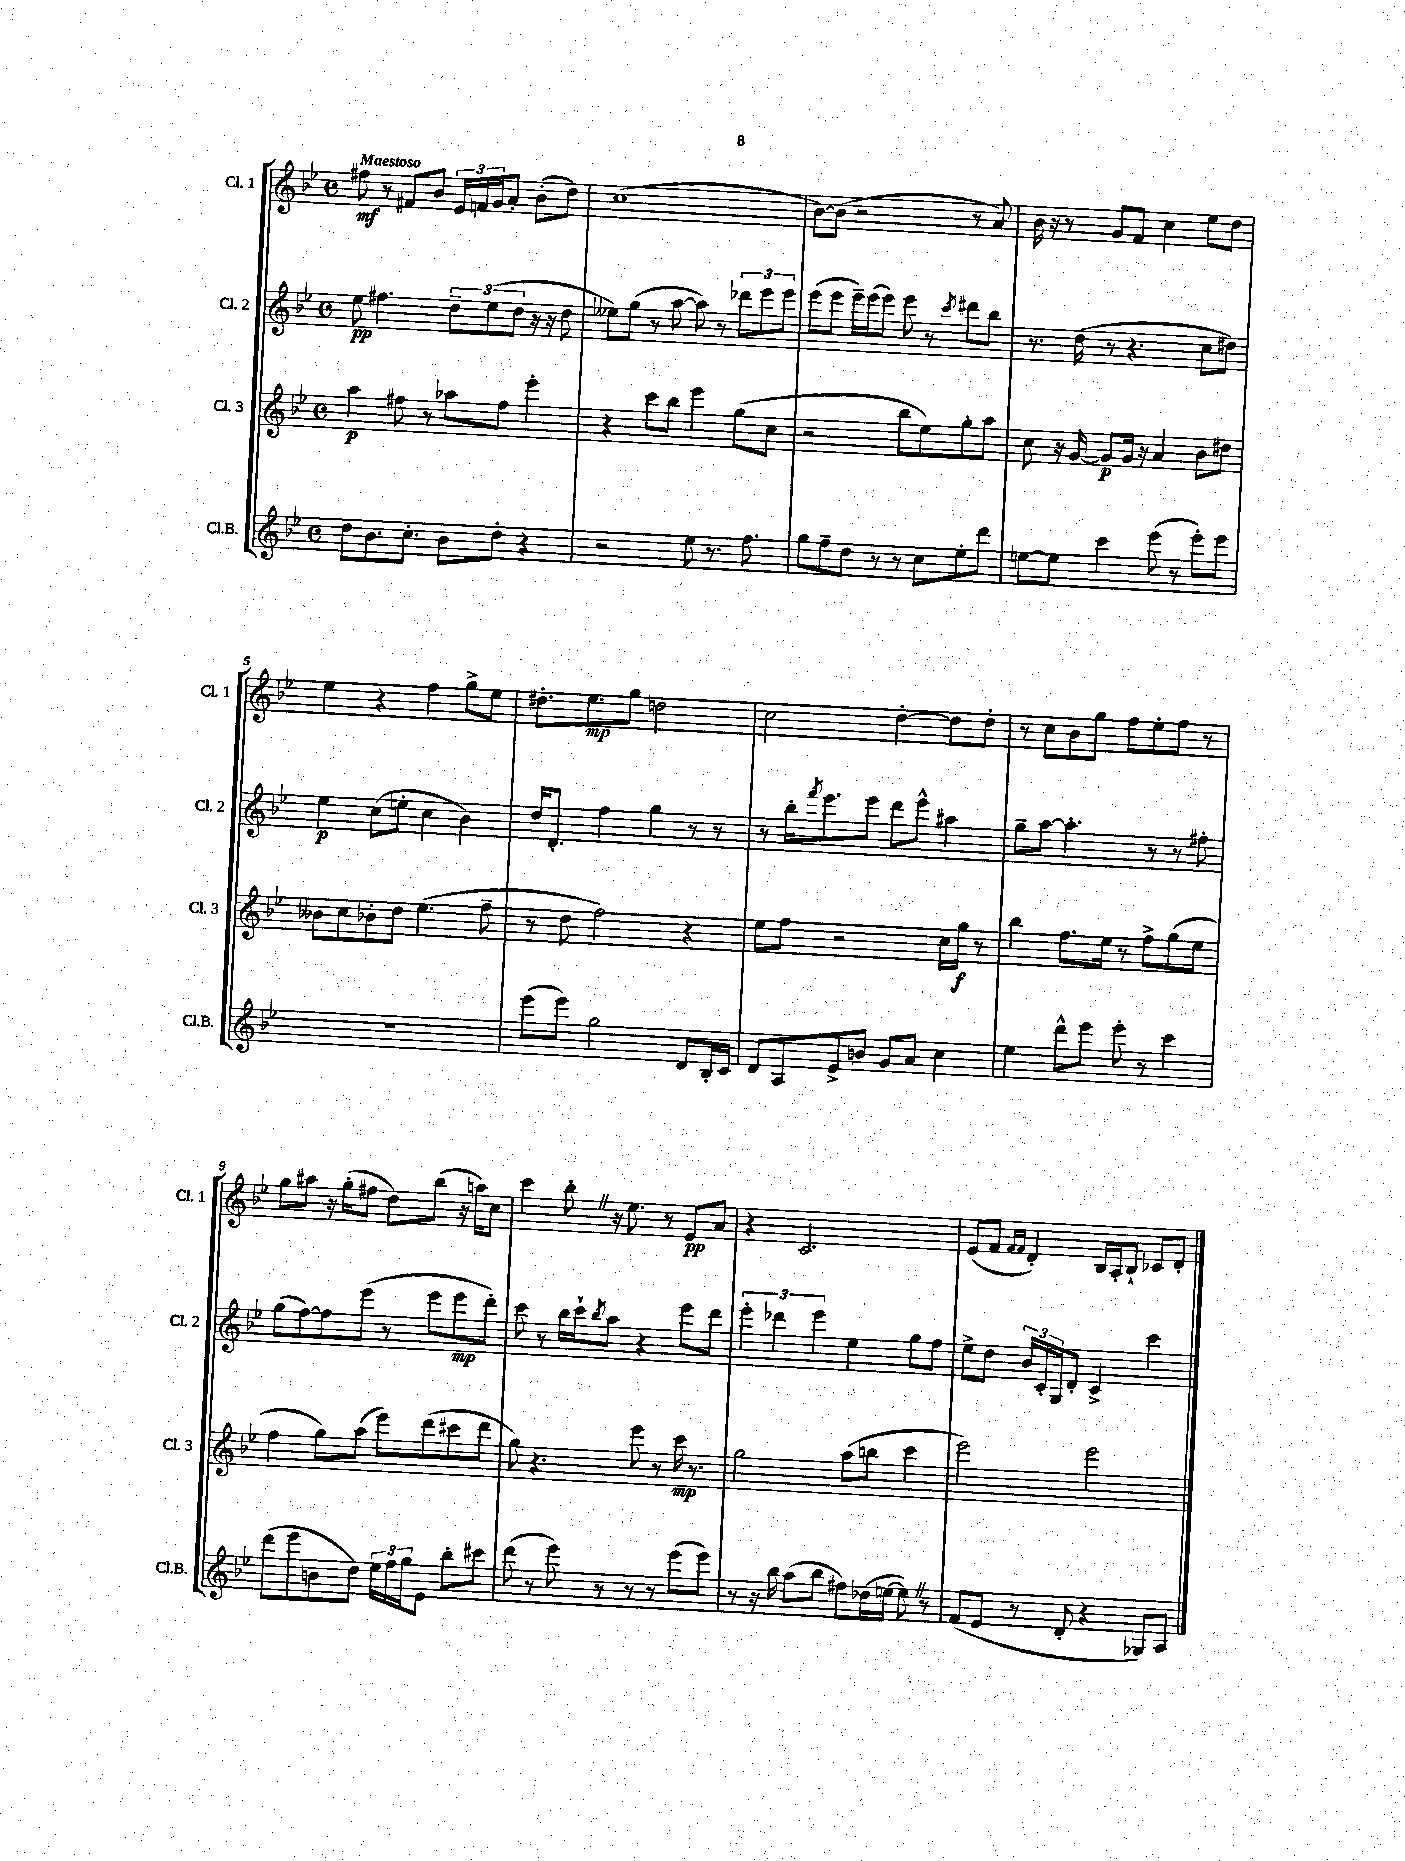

**kern	**kern	**kern	**kern
*staff4	*staff3	*staff2	*staff1
*clefG2	*clefG2	*clefG2	*clefG2
*k[b-e-]	*k[b-e-]	*k[b-e-]	*k[b-e-]
*M4/4	*M4/4	*M4/4	*M4/4
*met(c)	*met(c)	*met(c)	*met(c)
8dd\L	4aa\	8ee-\	8ff#\
8.b-\	.	4.ff#\	8r
.	8ff#\	.	8f#/L
8.cc'\J	.	.	.
.	8r	.	8b-/J
8b-\L	8aa-\L	12dd~\L	24e-/LL
.	.	.	24f/
.	.	(12ee-\	24g/J
8dd'\J	8ff#\J	.	8a'/J
.	.	12dd\J	.
4r	4eee-'\	16r	(8b-'\L
.	.	16r	.
.	.	8dd\	8dd\J)
=	=	=	=
2r	4r	8ee--\L)	(1cc
.	.	(8gg\J	.
.	8ccc\L	8r	.
.	8bb-\J	[8aa\	.
8ee-\	4eee-\	8aa\])	.
8.r	.	8r	.
.	(8gg\L	12ddd-\L	.
8.ff\	.	.	.
.	.	12eee-\	.
.	8cc\J	.	.
.	.	12eee-\J	.
=	=	=	=
8gg\L	2r	(8eee-\L	[8b-\L)
8ff~\	.	8eee-\J	(8b-\]J
8dd\J	.	16eee-~\LL)	2r
.	.	(16eee-\J	.
8r	.	8eee-\J)	.
8r	8bb-\L	8eee-\	.
8cc\L	8ee-\)	8r	.
.	.	8qccc/	.
8ee-'\	8gg'\	8ddd#\L	8r
8ddd\J	8aa\J	8bb-\J	8a/)
=	=	=	=
[8ee\L	8cc\	8.r	16b-\
.	.	.	16r
8ee\]J	16r	.	8r
.	[16g/	(16dd\	.
4ccc\	8g/]L	8r	8g/L
.	16g/Jk	4.r	8f/J
.	16r	.	.
(8eee-\	4a/	.	4cc\
8r	.	.	.
8eee-'\L)	8b-\L	8cc\L	8ee-\L
8eee-\J	8dd#\J	8dd#\J)	8dd\J
=	=	=	=
1r	8b--\L	4ee-\	4ee-\
.	8cc\	.	.
.	8b-'\	(8cc\L	4r
.	8dd\J	8ee'\J	.
.	(4.ee-\	4cc\	4ff\
.	.	4b-\)	8gg^\L
.	8ff~\	.	8ee-\J
=	=	=	=
(8eee-\L	8r	16dd/LK	8.dd#'\L
.	.	8.d'/J	.
8eee-\J)	8dd\	.	.
.	.	.	8.ee-\
2gg\	2ff\)	4ff\	.
.	.	.	8gg\J
.	.	4gg\	2dd\
8d/L	4r	8r	.
16B-'/L	.	8r	.
16c/JJ	.	.	.
=	=	=	=
8d/L	8ee-\L	8r	2cc\
8A/	8ff\J	16bb-'\LK	.
.	.	8qfff/	.
.	.	8.eee-\	.
8e-^/	2r	.	.
8b/J	.	8eee-\J	.
8g/L	.	8ddd\L	[4dd'\
8a/J	.	8eee-^^\J	.
4cc\	16cc\LL	4aa#\	8dd\]L
.	16gg\JJ	.	.
.	8r	.	8dd'\J
=	=	=	=
4ee-\	4bb-\	8gg~\L	8r
.	.	[8aa\J	8cc\L
8ddd^^\L	8.ff\L	4.aa'\]	8b-\
8eee-\J	.	.	8gg\J
.	16ee-\Jk	.	.
8eee-'\	8r	.	8ff\L
8r	8ff^\L	8r	8ee-'\
4ccc\	(8gg\	8r	8ff\J
.	8ee-\J	8ff#'\	8r
=	=	=	=
(8ddd\L	4ff\	(8gg\L	8gg\L
8eee-\	.	[8ff\)	8aa#\J
8b\	8gg\L)	8ff\]	16r
.	.	.	(16gg'\LK
8dd\J)	(8aa\J	(8eee-\J	8ff#\J
24ee-\LL	8eee-\L)	8r	8dd\L)
24ff\	.	.	.
24gg\J	.	.	.
8e-\J	(8ddd\	8eee-\L	(8bb-\J
8bb-'\L	8ccc#\	8eee-\	16r
.	.	.	16aa\LK)
8ccc#\J	8ddd\J	8ddd'\J)	8cc\J
=	=	=	=
(8ddd\	8gg\)	8ccc\	4ccc\
8r	4.r	8r	.
8eee-\)	.	16bb-\LL	8bb-'\
.	.	16ccc`\J	.
.	.	8qbb-/	.
8r	.	8aa\J	16r
.	.	.	8.ee-\
8r	8eee-\	4r	.
8r	8r	.	8r
(8eee-\L	16ccc\	8eee-\L	8e-/L
.	8.r	.	.
8eee-\J)	.	8ddd\J	8a/J
=	=	=	=
8r	2gg\	6eee-'\	4r
16r	.	.	.
.	.	6ddd-\	.
16bb-\	.	.	.
(8aa\L	.	.	2.c/
.	.	6eee-\	.
8bb-\J	.	.	.
8ff#\L)	(8aa\L	4ee-\	.
(16dd-\L	8bb\J	.	.
[16ee\JJ	.	.	.
8ee\])	4ccc\	8gg\L	.
8r	.	8ff\J	.
=	=	=	=
(8f/L	2eee-\)	8ee-^\L	(8e-/L
8e-/J	.	8dd\J	8f/J
.	.	.	16qqf/LL
.	.	.	16qqf/JJ
8r	.	24b-/LL	4d'/)
.	.	24c'/	.
.	.	24G/J	.
8d'/	.	8d'/J	.
4r	2eee-\	4c^/	16B-/LL
.	.	.	16A'/J
.	.	.	8B-`/J
8G-/L)	.	4ccc\	8c-/L
8A/J	.	.	8d'/J
==	==	==	==
*-	*-	*-	*-
